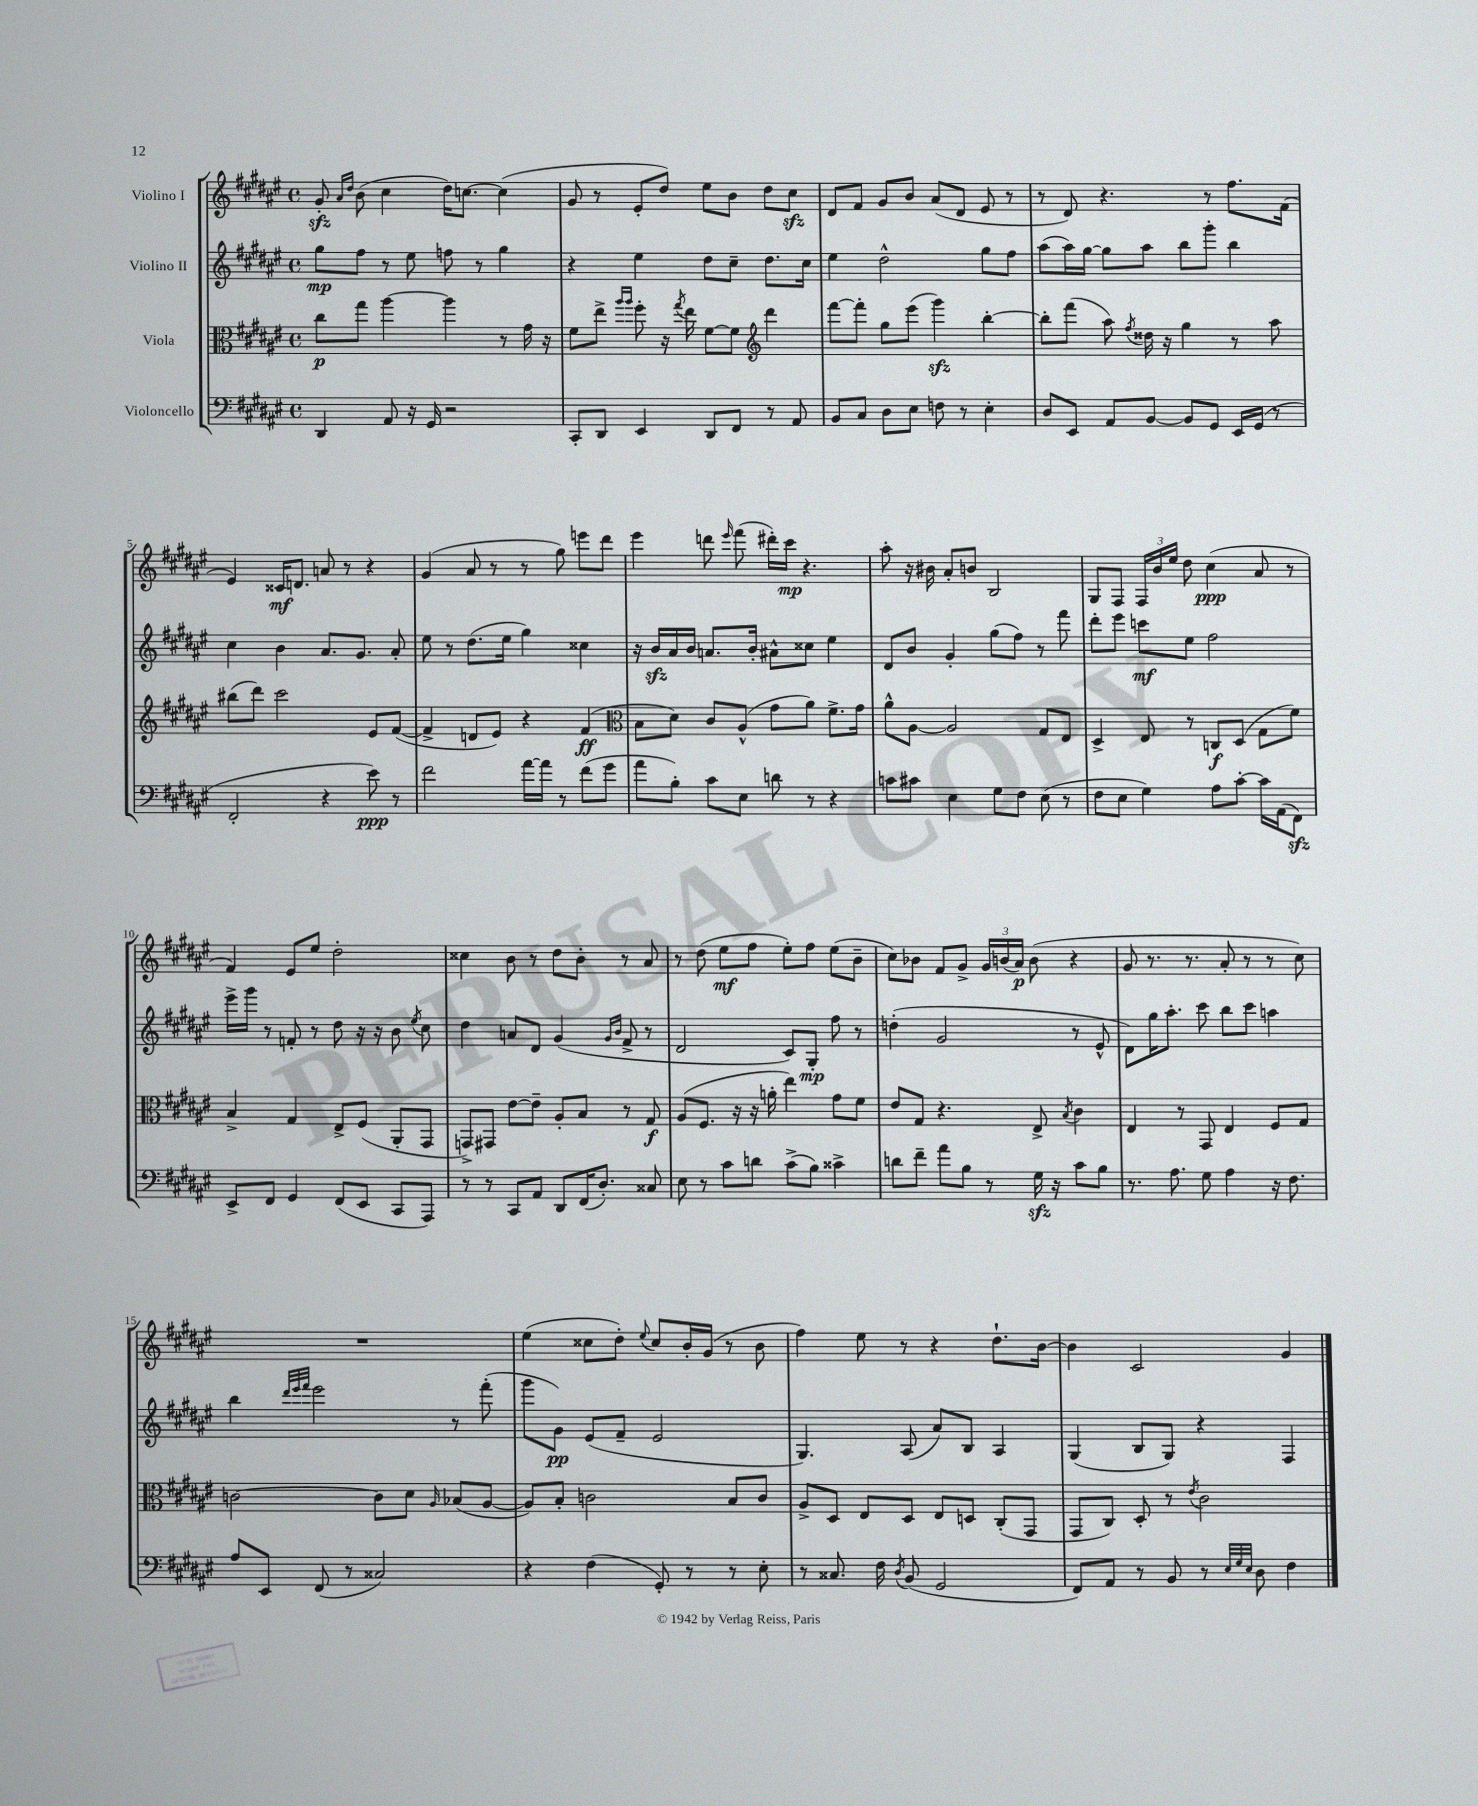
<<
\new StaffGroup <<
\new Staff = "s0" \with { instrumentName = "Violino I" } {
    \clef treble \key fis \major \defaultTimeSignature \time 4/4
    \autoBeamOff gis'8-.\sfz \grace { ais'16[ dis''16] } b'8( cis''4 dis''16[) c''8.]~ c''4( |
    gis'8 r8 eis'8[-. dis''8]) eis''8[ b'8] dis''8[ cis''8]\sfz |
    dis'8[ fis'8] gis'8[ b'8] ais'8[( dis'8] eis'8 r8 |
    r8 dis'8) r4. r8 fis''8.[ fis'16]( |
    eis'4) cisis'16[\mf d'8.] a'8 r8 r4 |
    gis'4( ais'8 r8 r8 gis''8) e'''8[ dis'''8] |
    eis'''4 d'''8 \grace { eis'''16 } fis'''8( dis'''16[-.) cis'''16]\mp r4. |
    ais''8-. r16 bis'16 ais'8[-. b'8] b2 |
    gis8[ fis8] \tuplet 3/2 { fis16[ b'16 eis''16] } dis''8 cis''4\ppp( ais'8 r8 |
    fis'4) eis'8[ eis''8] dis''2-. |
    cisis''4 b'8 r8 dis''8[ b'8]-. r8 ais'8 |
    r8 dis''8( eis''8[\mf fis''8] eis''8[-.) fis''8] eis''8[( b'8]-- |
    cis''8[) bes'8] fis'8[ gis'8]-> \tuplet 3/2 { gis'16[ b'16( ais'16]\p) } b'8( r4 |
    gis'8 r8. r8. ais'8-. r8 r8 cis''8) |
    R1 |
    eis''4( cisis''8[ dis''8]-.) \appoggiatura { eis''8 } cisis''8[ b'16-. gis'16]( r8 b'8 |
    fis''4) eis''8 r8 r4 dis''8.[-! b'16]~ |
    b'4 cis'2 gis'4 \bar "|." |
}
\new Staff = "s1" \with { instrumentName = "Violino II" } {
    \clef treble \key fis \major \defaultTimeSignature \time 4/4
    \autoBeamOff gis''8[\mp fis''8] r8 eis''8 f''8 r8 gis''4 |
    r4 eis''4 dis''8[ cis''8]-- dis''8.[ cis''16] |
    eis''4 dis''2-^ gis''8[ fis''8] |
    ais''8[( ais''16) gis''16]~ gis''8[ ais''8] b''8[ gis'''8]-. b''4 |
    cis''4 b'4 ais'8.[ gis'8.] ais'8-. |
    eis''8 r8 dis''8.[( eis''16] gis''4) cisis''4 |
    r16 b'16[\sfz ais'16 b'16] a'8.[ b'16]-. ais'8[-^ cisis''8] eis''4 |
    dis'8[ b'8] gis'4-. gis''8[( fis''8]) r8 fis'''8 |
    dis'''8[-. eis'''8] c'''8[\mf eis''8] fis''2 |
    eis'''16[-> gis'''16] r8 f'8-. r8 dis''8 r16 r16 b'8 \acciaccatura { eis''8 } cis''8 |
    dis''4 a'8[ dis'8] gis'4( \grace { gis'16[ b'16] } fis'8-> r8 |
    dis'2 cis'8[) gis8]-.\mp fis''8 r8 |
    d''4-.( gis'2 r8 eis'8-^ |
    dis'8[) gis''16 ais''8.]-. cis'''8 b''8[ cis'''8] a''4 |
    b''4 \grace { dis'''32[ eis'''32 fis'''32] } eis'''2 r8 fis'''8-.( |
    gis'''8[ gis'8]\pp) eis'8[( fis'8]-- eis'2 |
    gis4.) ais8( ais'8[) b8] ais4 |
    gis4( b8[ gis8]) r4 fis4 \bar "|." |
}
\new Staff = "s2" \with { instrumentName = "Viola" } {
    \clef alto \key fis \major \defaultTimeSignature \time 4/4
    \autoBeamOff cis''8[\p gis''8] ais''4~ ais''4 r8 gis'16 r16 |
    fis'8[ eis''8]-> \grace { ais''16[ ais''16] } fis''8-. r16 \acciaccatura { gis''8 } eis''16 fis'8[~ fis'8] \clef treble dis'''4 |
    fis'''8[~ fis'''8]-. gis''8[ eis'''8]( gis'''4\sfz) b''4~-. |
    b''8[-. fis'''8]( ais''8) \acciaccatura { fis''8 } disis''16 r16 gis''4 r8 ais''8 |
    bis''8[( dis'''8]) cis'''2 eis'8[ fis'8]~( |
    fis'4-> d'8[ eis'8]) r4 fis'4\ff( |
    \clef alto b8[ dis'8]) cis'8[ ais8]-^( gis'8[ ais'8]) fis'8.[-> gis'16] |
    ais'8[-^ ais8]~ ais2 gis8[ eis8] |
    dis4-> eis8 r8 c8[\f dis8]( gis8[ fis'8]) |
    b4-> gis4 eis8[-> fis8]( ais,8[-. gis,8] |
    g,8[->) gis,8] eis'8[~ eis'8]-- ais8[-. b8] r8 gis8\f |
    ais8[( fis8.] r16 r16 a'16-. eis''4) gis'8[ fis'8] |
    eis'8[ gis8] r4. eis8-> \acciaccatura { b8 } cis'4 |
    eis4 r8 gis,8 eis4 fis8[ gis8] |
    c'2~ c'8[ dis'8] \grace { ais16 } bes8[( ais8]~ |
    ais8[) b8]-. c'2 b8[ c'8] |
    ais8[-> dis8] eis8[ dis8] eis8[ d8] cis8[-.( gis,8] |
    gis,8[ cis8]) dis8-. r8 \acciaccatura { eis'8 } cis'2 \bar "|." |
}
\new Staff = "s3" \with { instrumentName = "Violoncello" } {
    \clef bass \key fis \major \defaultTimeSignature \time 4/4
    \autoBeamOff dis,4 ais,8 r16 gis,16 r2 |
    cis,8[-. dis,8] eis,4 dis,8[ fis,8] r8 ais,8 |
    b,8[ cis8] dis8[ eis8] f8 r8 eis4-. |
    dis8[ eis,8] ais,8[ b,8]~ b,8[ gis,8] eis,16[ gis,16]( r8 |
    fis,2-. r4 eis'8\ppp) r8 |
    fis'2 ais'16[~ ais'16] r8 fis'8[( gis'8] |
    ais'8[ b8]-.) cis'8[ eis8] d'8 r8 r4 |
    c'8[ cis'8] eis4 gis8[ fis8] eis8( r8 |
    fis8[ eis8] gis4) ais8[ cis'8]~-. cis'16[ ais,16( fis,8]\sfz) |
    eis,8[-> fis,8] gis,4 fis,8[( eis,8] cis,8[ ais,,8]) |
    r8 r8 cis,8[ ais,8] dis,8[ fis,16( dis8.]-.) cisis8 |
    eis8 r8 cis'8[ d'8] cis'8[->( b8]) cisis'4-> |
    d'8[ fis'8]-- ais'8[ b8] r8 gis16\sfz r16 cis'8[ b8] |
    r8. ais8. gis8 ais4 r16 fis8. |
    ais8[ eis,8] fis,8( r8 cisis2) |
    r4 fis4( gis,8-.) r8 r8 eis8-. |
    r8 cisis8. fis16 \acciaccatura { dis8 } b,8( gis,2 |
    fis,8[) ais,8] r8 b,8 r8 \grace { eis32[ gis32 eis32] } dis8 fis4 \bar "|." |
}
>>
>>
